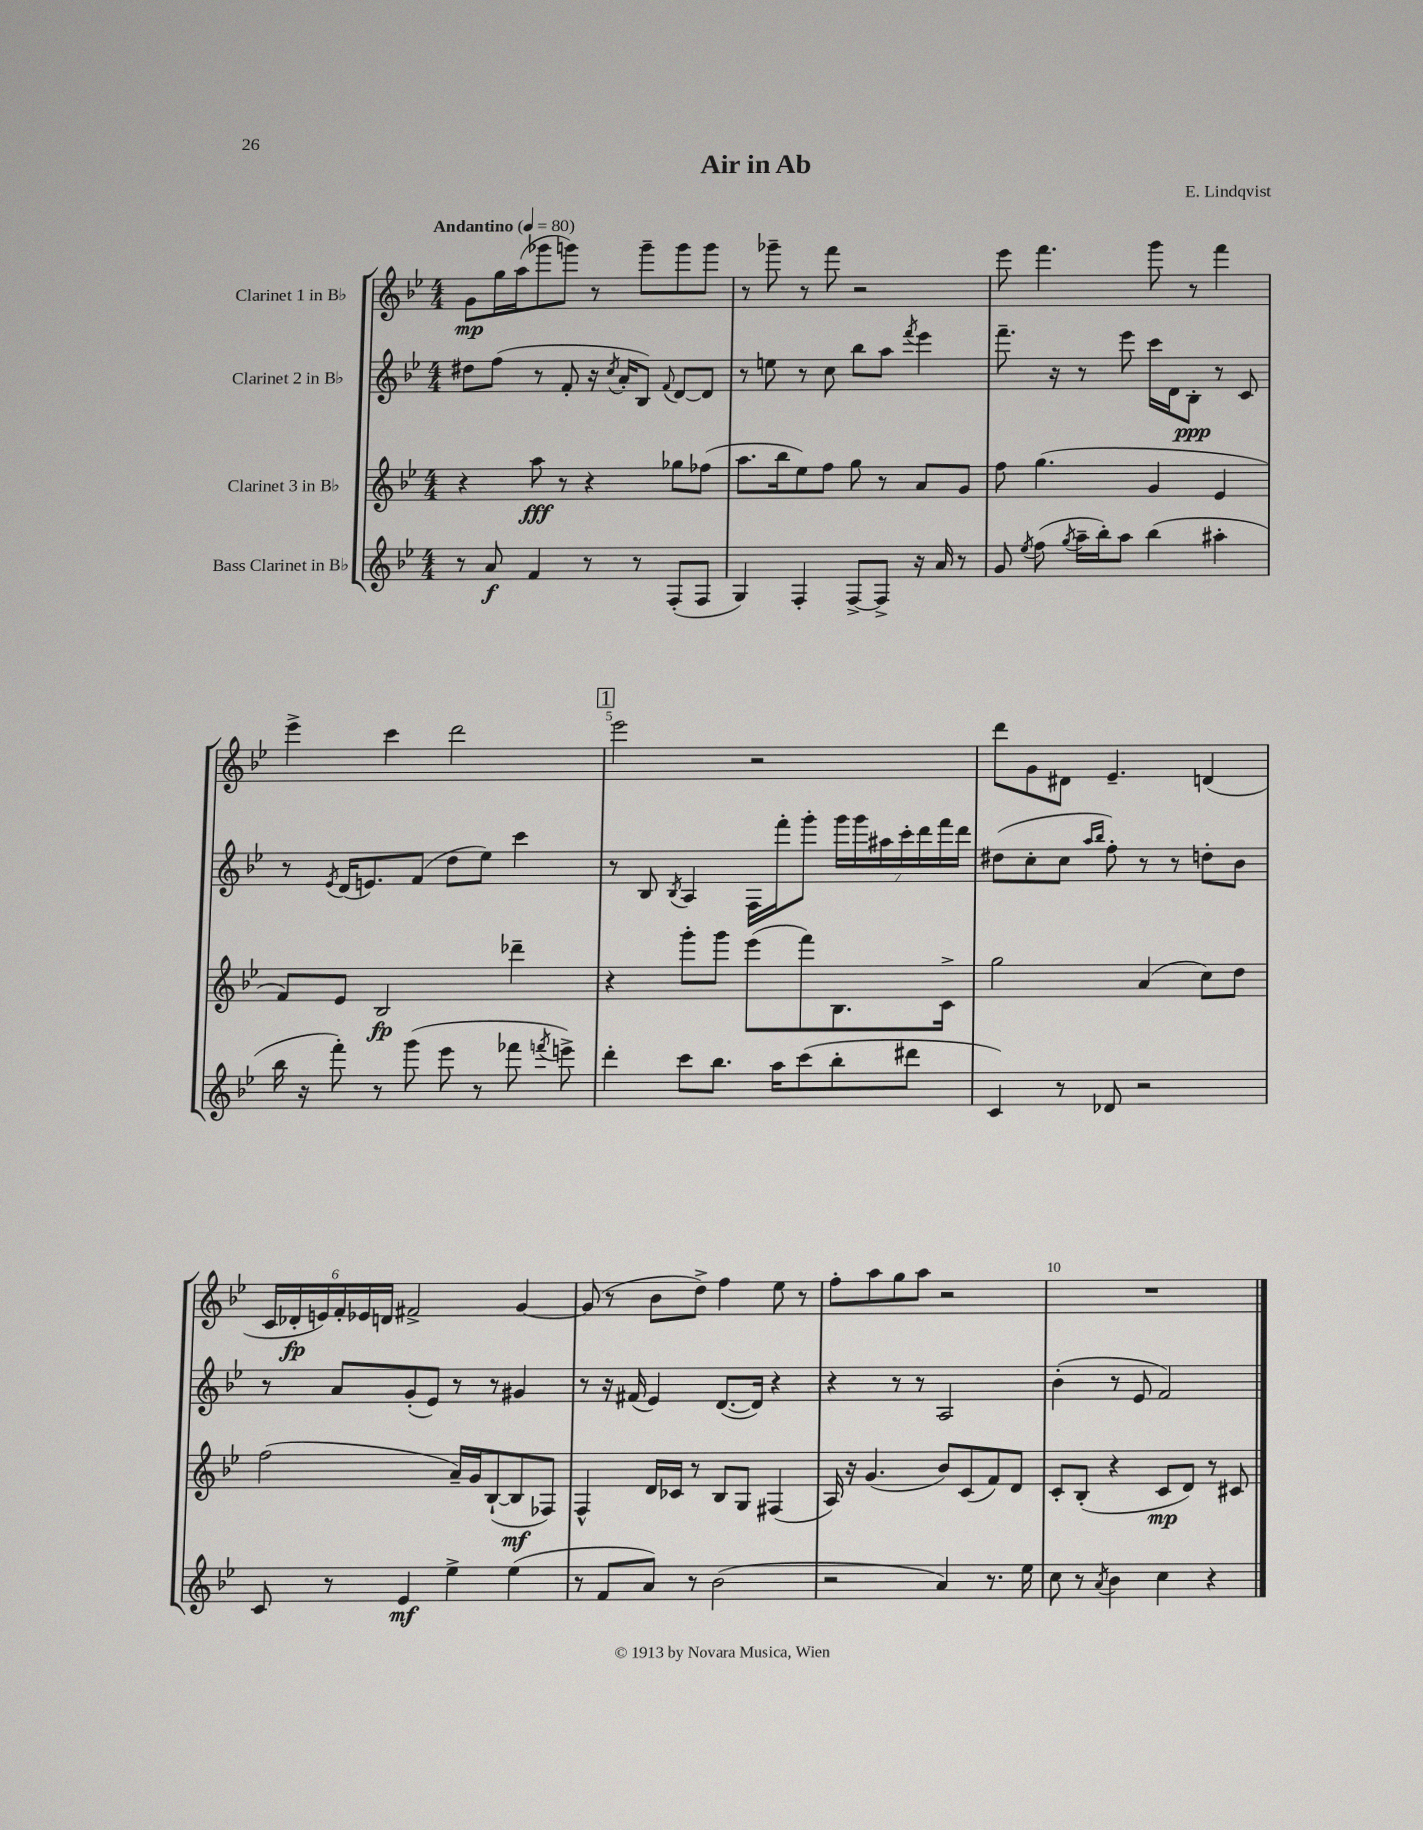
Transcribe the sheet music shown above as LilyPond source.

\header { title = "Air in Ab" composer = "E. Lindqvist" }
<<
\new StaffGroup <<
\new Staff = "s0" \with { instrumentName = "Clarinet 1 in Bb" } {
    \clef treble \key bes \major \numericTimeSignature \time 4/4 \tempo "Andantino" 4 = 80
    \autoBeamOff g'8[\mp g''16 a''16( ges'''8 g'''8]) r8 g'''8[-- g'''8 g'''8] |
    r8 ges'''8-- r8 f'''8 r2 |
    ees'''8 f'''4. g'''8 r8 f'''4 |
    ees'''4-> c'''4 d'''2 |
    \mark \markup { \box "1" } ees'''2 r2 |
    d'''8[ g'8 dis'8] ees'4.-- d'4( |
    \tuplet 6/4 { c'16[ des'16-.\fp e'16) f'16-. ees'16 d'16] } fis'2-> g'4~ |
    g'8( r8 bes'8[ d''8]->) f''4 ees''8 r8 |
    f''8[-. a''8 g''8 a''8] r2 |
    R1 \bar "|." |
}
\new Staff = "s1" \with { instrumentName = "Clarinet 2 in Bb" } {
    \clef treble \key bes \major \numericTimeSignature \time 4/4
    \autoBeamOff dis''8[ f''8]( r8 f'8-. r16 \acciaccatura { c''8 } a'16[-. bes8]) \appoggiatura { f'8 } d'8[~ d'8] |
    r8 e''8 r8 c''8 bes''8[ a''8] \acciaccatura { f'''8 } ees'''4 |
    f'''8.-- r16 r8 ees'''8 c'''16[ d'16 bes8]-.\ppp r8 c'8 |
    r8 \acciaccatura { ees'8 } d'16[( e'8.) f'8]( d''8[ ees''8]) c'''4 |
    \mark \markup { \box "1" } r8 bes8 \acciaccatura { bes8 } a4 f16[ f'''16-. g'''8]-. \tuplet 7/4 { g'''16[ g'''16 ais''16 c'''16-. d'''16 f'''16 d'''16] } |
    dis''8[( c''8-. c''8] \grace { a''16[ bes''16] } f''8-.) r8 r8 d''8[-. bes'8] |
    r8 a'8[ g'8-.( ees'8]) r8 r8 gis'4 |
    r8 r16 fis'16( ees'4) d'8.[~( d'16]) r4 |
    r4 r8 r8 a2 |
    bes'4-.( r8 ees'8 f'2) \bar "|." |
}
\new Staff = "s2" \with { instrumentName = "Clarinet 3 in Bb" } {
    \clef treble \key bes \major \numericTimeSignature \time 4/4
    \autoBeamOff r4 a''8\fff r8 r4 ges''8[ fes''8]( |
    a''8.[ bes''16 ees''8) f''8] g''8 r8 a'8[ g'8] |
    f''8 g''4.( g'4 ees'4 |
    f'8[) ees'8] bes2\fp des'''4-- |
    \mark \markup { \box "1" } r4 g'''8[-. g'''8] ees'''8[( f'''8) bes8. c'16]-> |
    g''2 a'4( c''8[) d''8] |
    f''2( a'16[--) g'16 bes8~-!( bes8\mf fes8]) |
    f4-^ d'16[ ces'16] r8 bes8[ g8] fis4( |
    a16) r16 g'4.( bes'8[) c'8( f'8) d'8] |
    c'8[-. bes8]-.( r4 c'8[\mp d'8]) r8 cis'8 \bar "|." |
}
\new Staff = "s3" \with { instrumentName = "Bass Clarinet in Bb" } {
    \clef treble \key bes \major \numericTimeSignature \time 4/4
    \autoBeamOff r8 a'8\f f'4 r8 r8 f8[-.( f8] |
    g4) f4-. f8[~-> f8]-> r16 a'16 r8 |
    g'8 \acciaccatura { ees''8 } f''8( \acciaccatura { g''8 } a''16[-- bes''16-.) a''8] bes''4( ais''4-. |
    bes''16 r16 f'''8-.) r8 g'''8( ees'''8 r8 fes'''8 \acciaccatura { f'''8 } e'''8->) |
    \mark \markup { \box "1" } d'''4-. c'''8[ bes''8.] a''16[ c'''8( bes''8-. dis'''8] |
    c'4) r8 des'8 r2 |
    c'8 r8 ees'4\mf ees''4-> ees''4( |
    r8 f'8[ a'8]) r8 bes'2( |
    r2 a'4) r8. ees''16 |
    c''8 r8 \acciaccatura { a'8 } bes'4 c''4 r4 \bar "|." |
}
>>
>>
\layout { \context { \Score \override BarNumber.break-visibility = ##(#f #t #t) barNumberVisibility = #(every-nth-bar-number-visible 5) } }
